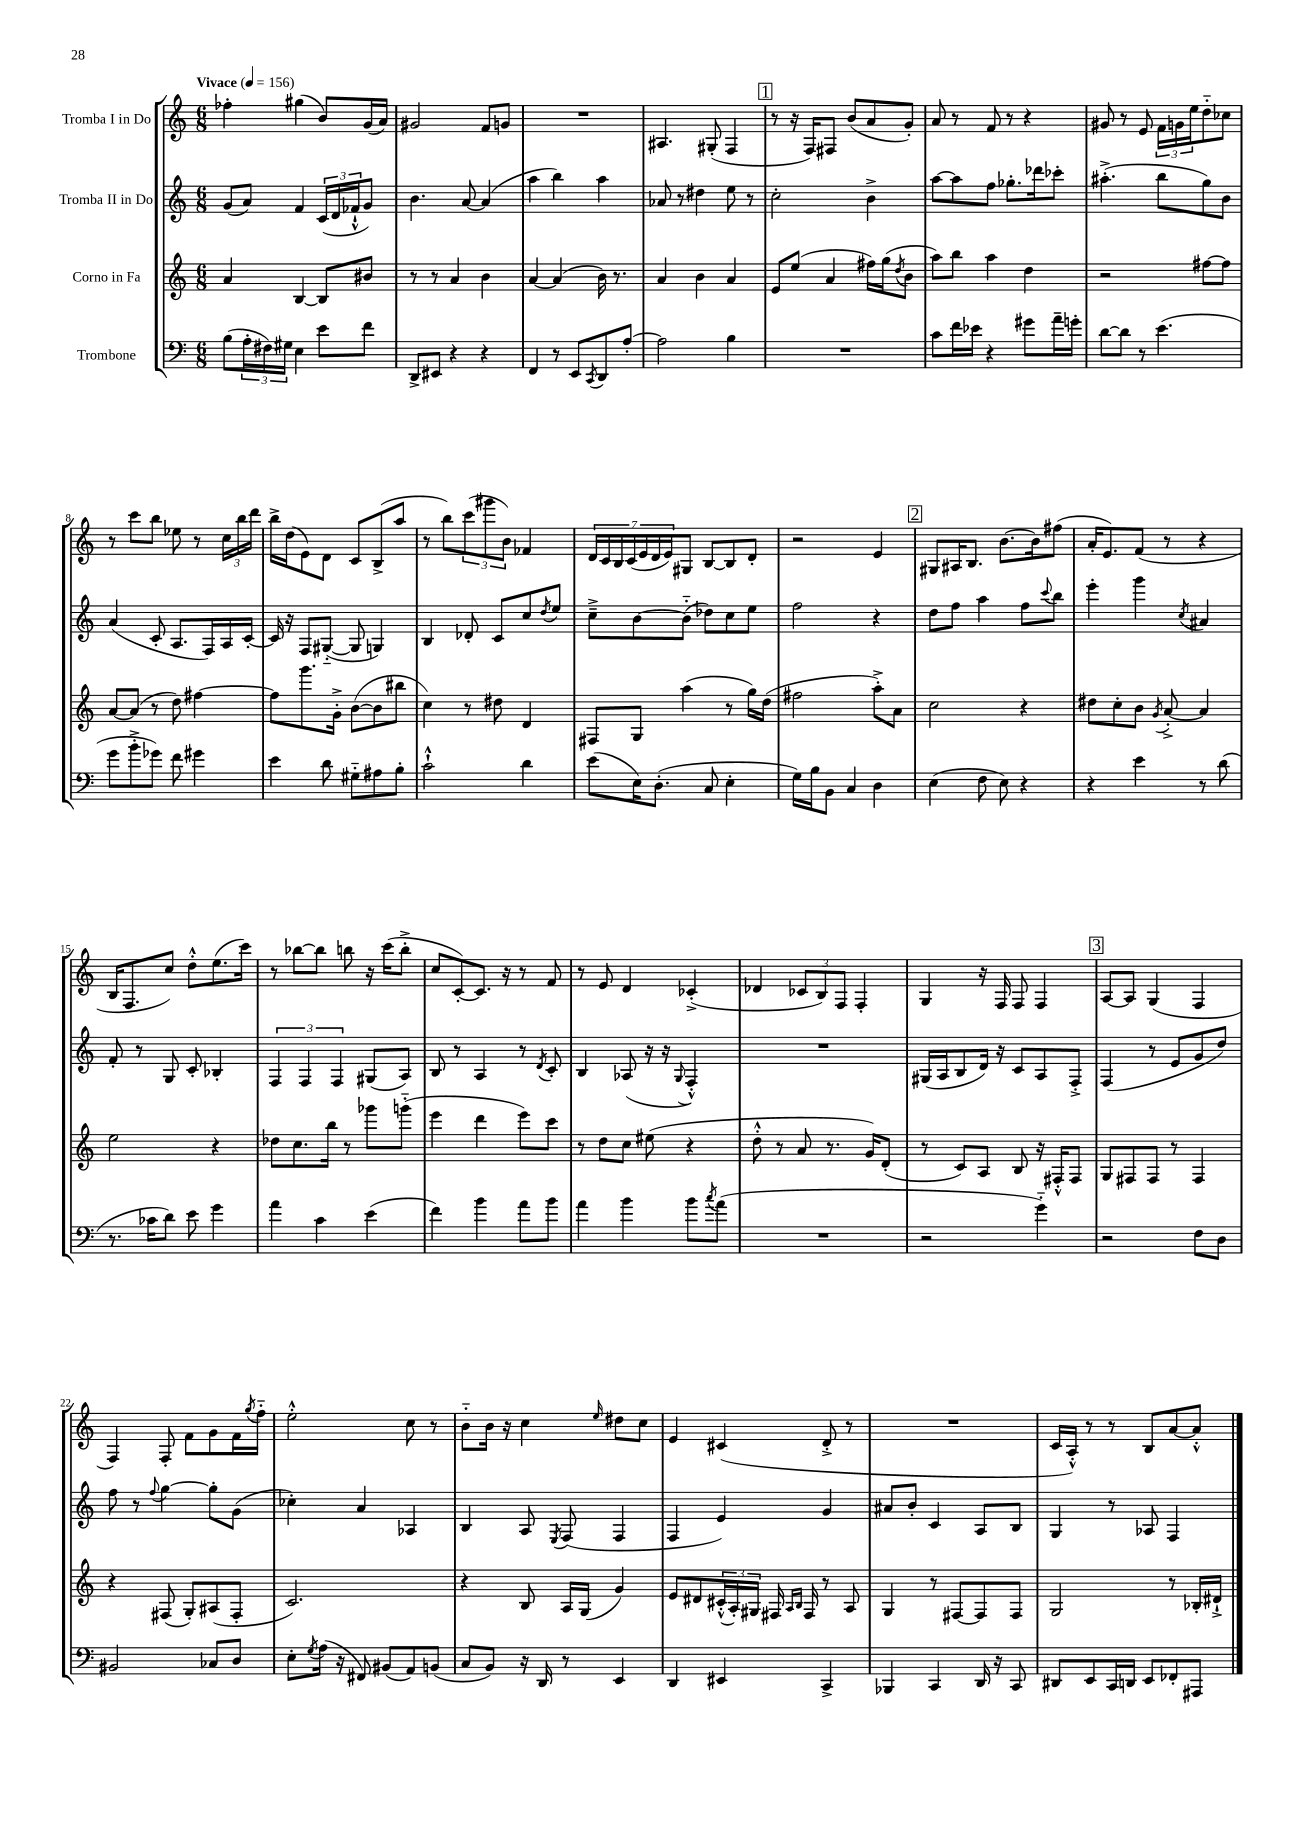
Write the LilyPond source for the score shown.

<<
\new StaffGroup <<
\new Staff = "s0" \with { instrumentName = "Tromba I in Do" } {
    \clef treble \key c \major \numericTimeSignature \time 6/8 \tempo "Vivace" 4 = 156
    fes''4-. gis''4( b'8) g'16( a'16) |
    gis'2 f'8 g'8 |
    R2. |
    ais4. gis8-.( f4 |
    \mark \markup { \box "1" } r8 r16 f16) fis8 b'8( a'8 g'8-.) |
    a'8 r8 f'8 r8 r4 |
    gis'8 r8 e'8 \tuplet 3/2 { f'16 g'16 e''16 } d''8-_ ces''8 |
    r8 c'''8 b''8 ees''8 r8 \tuplet 3/2 { c''16 b''16 d'''16 } |
    b''16-> d''16( e'8) d'8 c'8 b8->( a''8 |
    r8 b''8) \tuplet 3/2 { c'''8( gis'''8 b'8) } fes'4 |
    \tuplet 7/4 { d'16 c'16 b16 c'16( e'16 d'16 e'16) } gis8 b8~ b8 d'8-. |
    r2 e'4 |
    \mark \markup { \box "2" } gis8 ais16 b8. b'8.~ b'16 fis''8( |
    a'16-. e'8.) f'8( r8 r4 |
    b16 f8. c''8) d''8-.-^ e''8.( c'''16) |
    r8 bes''8~ bes''8 b''8 r16 c'''16( b''8-.-> |
    c''8 c'8~-.) c'8. r16 r8 f'8 |
    r8 e'8 d'4 ces'4-.->( |
    des'4 \tuplet 3/2 { ces'8 b8) f8 } f4-. |
    g4 r16 f16 f8 f4 |
    \mark \markup { \box "3" } a8~ a8 g4( f4 |
    f4) f8-. f'8 g'8 f'16 \acciaccatura { g''8 } f''16-_ |
    e''2-.-^ c''8 r8 |
    b'8-_ b'16 r16 c''4 \grace { e''16 } dis''8 c''8 |
    e'4 cis'4( d'8-.-> r8 |
    R2. |
    c'16 a16-.-^) r8 r8 b8 a'8~ a'8-.-^ \bar "|." |
}
\new Staff = "s1" \with { instrumentName = "Tromba II in Do" } {
    \clef treble \key c \major \numericTimeSignature \time 6/8
    g'8( a'8) f'4 \tuplet 3/2 { c'16( d'16 fes'16-!-^ } g'8) |
    b'4. a'8~ a'4( |
    a''4 b''4) a''4 |
    aes'8 r8 dis''4 e''8 r8 |
    \mark \markup { \box "1" } c''2-. b'4-> |
    a''8~ a''8 f''8 ges''8.-. des'''16 ces'''8-. |
    ais''4.-.->( b''8 g''8) b'8 |
    a'4( c'8-. a8. f16) a16 c'16~-. |
    c'16 r16 f8 gis8~-_( gis8 g4) |
    b4 des'8-. c'8 c''8 \acciaccatura { d''8 } e''8 |
    c''8---> b'8~ b'8-_( des''8) c''8 e''8 |
    f''2 r4 |
    \mark \markup { \box "2" } d''8 f''8 a''4 f''8 \appoggiatura { c'''8 } b''8 |
    e'''4-. g'''4 \acciaccatura { c''8 } ais'4 |
    f'8-. r8 g8 c'8-. bes4-. |
    \tuplet 3/2 { f4 f4 f4 } gis8( a8) |
    b8 r8 a4 r8 \acciaccatura { d'8 } c'8-. |
    b4 aes8( r16 r16 \appoggiatura { g8 } f4-.-^) |
    R2. |
    gis16( a16 b8 d'16) r16 c'8 a8 f8-.-> |
    \mark \markup { \box "3" } f4( r8 e'8 g'8 d''8) |
    f''8 r8 \appoggiatura { f''8 } g''4~ g''8-. g'8( |
    ces''4-.) a'4 aes4 |
    b4 a8 \acciaccatura { e8 } f8( f4 |
    f4 e'4) g'4 |
    ais'8 b'8-. c'4 a8 b8 |
    g4 r8 aes8 f4 \bar "|." |
}
\new Staff = "s2" \with { instrumentName = "Corno in Fa" } {
    \clef treble \key c \major \numericTimeSignature \time 6/8
    a'4 b4~ b8 bis'8 |
    r8 r8 a'4 b'4 |
    a'4~ a'4( b'16) r8. |
    a'4 b'4 a'4 |
    \mark \markup { \box "1" } e'8 e''8( a'4 fis''16) g''16( \acciaccatura { d''8 } b'8 |
    a''8) b''8 a''4 d''4 |
    r2 fis''8~ fis''8 |
    a'8~ a'8( r8 d''8) fis''4~ |
    fis''8 g'''8. g'16-.-> b'8~( b'8 bis''8 |
    c''4) r8 dis''8 d'4 |
    fis8 g8 a''4( r8 g''16) d''16( |
    fis''2 a''8-.->) a'8 |
    \mark \markup { \box "2" } c''2 r4 |
    dis''8 c''8-. b'8 \acciaccatura { g'8 } a'8~-.-> a'4 |
    e''2 r4 |
    des''8 c''8. b''16 r8 ges'''8 g'''8-_( |
    e'''4 d'''4 e'''8) c'''8 |
    r8 d''8 c''8 eis''8( r4 |
    d''8-.-^ r8 a'8 r8. g'16) d'8-.( |
    r8 c'8) a8 b8 r16 fis16-.-^ fis8 |
    \mark \markup { \box "3" } g8 fis8 fis8 r8 fis4 |
    r4 fis8( g8-.) ais8( fis8-. |
    c'2.) |
    r4 b8 a16 g16( g'4) |
    e'8 dis'8 \tuplet 3/2 { cis'16-.-^( a16-.) gis16 } fis16 \grace { a16 b16 } fis16 r8 a8 |
    g4 r8 fis8~ fis8 fis8 |
    g2 r8 bes16-. dis'16-!-> \bar "|." |
}
\new Staff = "s3" \with { instrumentName = "Trombone" } {
    \clef bass \key c \major \numericTimeSignature \time 6/8
    b8( \tuplet 3/2 { a16-. fis16) gis16 } e4 e'8 f'8 |
    d,8-> eis,8 r4 r4 |
    f,4 r8 e,8 \acciaccatura { c,8 } d,8 a8~-. |
    a2 b4 |
    \mark \markup { \box "1" } R2. |
    c'8 f'16 ees'16 r4 gis'8 a'16-- g'16-. |
    d'8~ d'8 r8 e'4.( |
    g'8 b'8-.-> ges'8) f'8 gis'4 |
    e'4 d'8 gis8-_ ais8 b8-. |
    c'2-!-^ d'4 |
    e'8( e16) d8.-.( c8 e4-. |
    g16) b16 b,8 c4 d4 |
    \mark \markup { \box "2" } e4( f8 e8) r4 |
    r4 e'4 r8 d'8( |
    r8. ces'16 d'8) e'8 g'4 |
    a'4 c'4 e'4( |
    f'4) b'4 a'8 b'8 |
    a'4 b'4 b'8 \acciaccatura { c''8 } a'8( |
    R2. |
    r2 g'4-_) |
    \mark \markup { \box "3" } r2 f8 d8 |
    bis,2 ces8 d8 |
    e8-. \acciaccatura { g8 } a16( r16 fis,8) bis,8( a,8) b,8( |
    c8 b,8) r16 d,16 r8 e,4 |
    d,4 eis,4 c,4-> |
    bes,,4 c,4 d,16 r16 c,8 |
    dis,8 e,8 c,16 d,16 e,8 fes,8-. ais,,8 \bar "|." |
}
>>
>>
